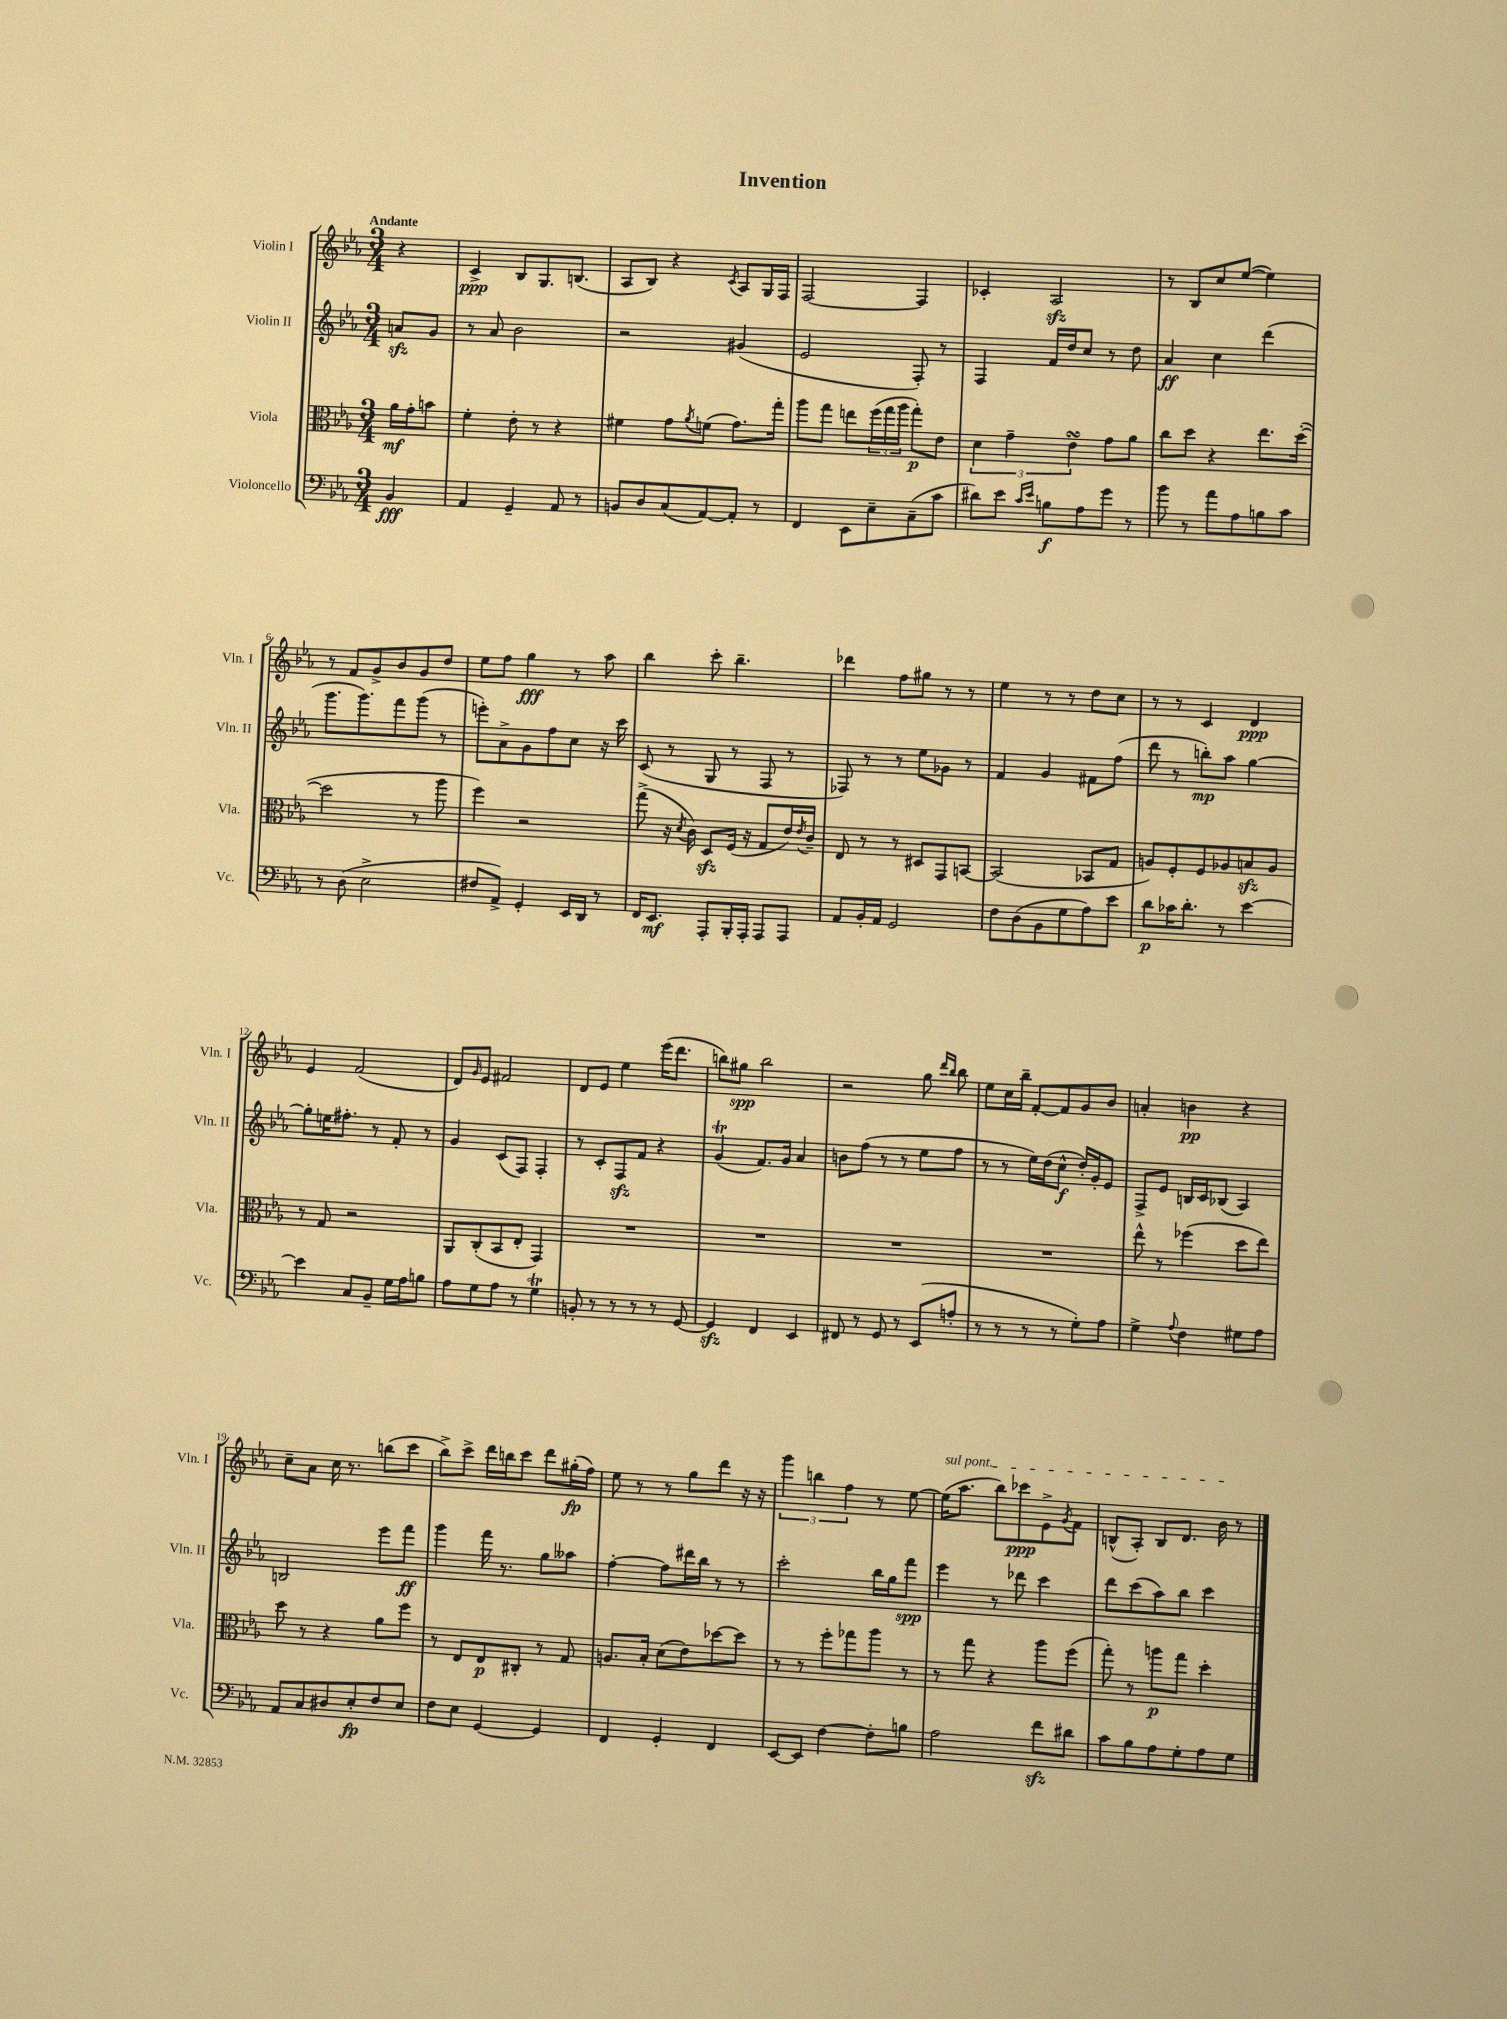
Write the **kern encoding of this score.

**kern	**kern	**kern	**kern
*staff4	*staff3	*staff2	*staff1
*clefF4	*clefC3	*clefG2	*clefG2
*k[b-e-a-]	*k[b-e-a-]	*k[b-e-a-]	*k[b-e-a-]
*M3/4	*M3/4	*M3/4	*M3/4
4BB-/	16a-\LL	8a/L	4r
.	16g'\J	.	.
.	8b\J	8g/J	.
=	=	=	=
4AA-/	4f'\	8r	4c^/
.	.	8a-/	.
4GG~/	8e-'\	2b-\	8B-/L
.	8r	.	8.G/
8AA-/	4r	.	.
.	.	.	(8.B/J
8r	.	.	.
=	=	=	=
8BB/L	4f#\	2r	8A-/L
8D/	.	.	8B-/J)
(8C/	8g\L	.	4r
.	8qa-/	.	.
[8AA-/)	(8f\J	.	.
.	.	.	8qc/
8AA-'/]J	8.g\L)	(4g#/	8A-/L
8r	.	.	16G/L
.	16gg'\Jk	.	16F/JJ
=	=	=	=
4FF/	8aa-\L	2e-/	[2F/
.	8gg\J	.	.
8EE-\L	8ee\L	.	.
8E-~\	(24ff\L	.	.
.	24gg\	.	.
.	24aa-\JJ	.	.
(8C~\	8gg'\L)	8F'/)	4F/]
8c\J	8e-\J	8r	.
=	=	=	=
8d#\L)	6d\	4F/	4c-'/
8e-\J	.	.	.
.	6g~\	.	.
16qqc/LL	.	.	.
16qqe-/JJ	.	.	.
8B\L	.	16f/LL	2A-/
.	.	16dd/J	.
.	6e-\	.	.
8A-\	.	8cc/J	.
8g\J	8g\L	8r	.
8r	8a-\J	8dd\	.
=	=	=	=
8b-\	8cc\L	4a-/	8r
8r	8dd\J	.	8B-/L
8a-\L	4r	4cc\	8cc/
8A-\	.	.	([8ee-/J
8B\	8.ee-\L	(4ddd\	4ee-\])
8c\J	.	.	.
.	([16dd'\Jk	.	.
=	=	=	=
8r	2dd\]	8.ggg\L	8r
(8D\	.	.	8f/L
.	.	8.ggg\)	.
2E-^\	.	.	8g^/
.	.	8fff\	8b-/
.	8r	(8ggg\J	8g/
.	8aa-\	8r	8dd/J
=	=	=	=
8F#/L	4ff\)	8eee'\L)	8ee-\L
8AA-^/J)	.	8a-^\	8ff\J
4GG'/	2r	8g\	4gg\
.	.	8ff\	.
16EE-/LL	.	8cc\J	8r
16DD/JJ	.	.	.
8r	.	16r	8aa-\
.	.	16ccc\	.
=	=	=	=
16FF/LK	(8gg^\	(8c/	4bb-\
8.EE-/J	.	.	.
.	16r	8r	.
.	8qd/	.	.
.	16c\)	.	.
8AAA-'/L	8D/L	8G/	8ccc'\
16BBB-'/L	(16F/Jk	8r	4.bb-~\
16AAA-'/JJ	16r	.	.
8AAA-/L	8G/L	8F/	.
8AAA-/J	16e-/L)	8r	.
.	8qe-/	.	.
.	16c~/JJ	.	.
=	=	=	=
8AA-/L	8E-/	8F-/)	4ddd-\
16BB-'/L	8r	8r	.
16AA-/JJ	.	.	.
2GG/	8r	8r	8ff\L
.	8D#/L	8ee-\L	8gg#\J
.	8GG/	8g-\J	8r
.	[8BB/J	8r	8r
=	=	=	=
8F\L	(2BB/]	4f/	4ee-\
(8D\	.	.	.
8BB-\	.	4g/	8r
8G\	.	.	8r
8A-\)	8BB-/L	8f#\L	8dd\L
8e-\J	8G/J	(8ff\J	8cc\J
=	=	=	=
8d\L	8A/L)	8ddd\	8r
16c-\K	8F'/	8r	8r
8.d'\J	.	.	.
.	8F/	8bb'\L)	4c/
8r	8A-/	8aa-\J	.
[4e-\	8B/	[4gg\	4d/
.	8A-/J	.	.
=	=	=	=
4e-\]	8r	8gg'\]L	4e-/
.	8G/	16ee\K	.
.	.	8.ff#'\J	.
8C/L	2r	.	(2f/
8BB-~/J	.	8r	.
16G\LL	.	8f'/	.
16A-\J	.	.	.
8B\J	.	8r	.
=	=	=	=
8A-\L	8AA-/L	4g/	8d/L)
.	.	.	16qqg/
8G\	(8C'/	.	8e-/J
8A-\J	8BB-/	(8c/L	2f#/
8r	8E-'/J	8F/J)	.
4G\	4GG/)	4F'/	.
=	=	=	=
8BB'/	2.r	8r	8d/L
8r	.	8c'/L	8e-/J
8r	.	8F/	4ee-\
8r	.	8f/J	.
8r	.	4r	(16eee-\LK
.	.	.	8.ddd\J
[8GG/	.	.	.
=	=	=	=
4GG/]	2.r	(4g/	8bb\L)
.	.	.	8gg#\J
4FF/	.	8.f/L)	2bb\
.	.	16g/Jk	.
4EE-/	.	4a-/	.
=	=	=	=
8FF#/	2.r	8b\L	2r
8r	.	(8ff\J	.
8GG/	.	8r	.
8r	.	8r	.
(8EE-/L	.	8ee-\L	8gg\
.	.	.	16qqddd/LL
.	.	.	16qqbb-/JJ
8A'/J	.	8ff\J	8bb-\
=	=	=	=
8r	2.r	8r	8ee-\L
8r	.	8r	16cc\L
.	.	.	16bb-~\JJ
8r	.	16ee-\LL)	[8f'/L
.	.	(16dd\J	.
8r	.	8cc^^\J	8f/]
8G'\L)	.	16dd'/LL)	8g/
.	.	16g'/J	.
8A-\J	.	8e-/J	8b-/J
=	=	=	=
4G^\	8ee-^^\	8F^/L	4a'/
.	8r	8e-/J	.
8qqA-/	.	.	.
4F\	(4ff-\	16B/LL	4b\
.	.	16c/J	.
.	.	(8B-/J	.
8G#\L	8dd\L	4A-/)	4r
8A-\J	8ee-\J)	.	.
=	=	=	=
8AA-/L	8dd\	2B/	8cc~\L
8C/	8r	.	8a-\J
8D#/	4r	.	16cc\
.	.	.	8.r
8E-'/	.	.	.
8F/	8a-\L	8eee-\L	(8bb\L
8E-/J	8ff\J	8fff\J	8ccc\J
=	=	=	=
8F\L	8r	4ggg\	8bb-^\L)
8E-\J	8E-/L	.	8ccc^\J
[4GG/	8E-/	16fff\	16ddd\LL
.	.	8.r	16bb\J
.	8C#'/J	.	8ccc\J
4GG/]	8r	8gg\L	8ddd\L
.	8G/	8aa--\J	(16gg#'\L
.	.	.	16ff\JJ)
=	=	=	=
4FF/	8.A/L	[4ff'\	8ee-\
.	.	.	8r
.	16B-'/Jk	.	.
4GG'/	(8d\L	8ff\]L	8r
.	8e-\)	16ddd#\L	8gg\L
.	.	16bb-\JJ	.
4FF/	[8dd-\	8r	8ddd\J
.	8dd-\]J	8r	16r
.	.	.	16r
=	=	=	=
[8EE-/L	8r	2ccc'\	6ggg\
8EE-/]J	8r	.	.
.	.	.	6bb\
[4F\	8ff'\L	.	.
.	.	.	6ff\
.	8gg-\	.	.
8F'\]L	8aa-\J	16bb-\LL	8r
.	.	16gg\J	.
8B\J	8r	8fff\J	[8ee-\
=	=	=	=
2A-\	8r	4eee-\	(16ee-\]LK
.	.	.	8.aa-\J
.	8gg\	.	.
.	4r	8r	8bb-\L)
.	.	8ddd-\	8ccc-\
8f\L	8aa-\L	4ccc\	8e-^\
.	.	.	8qg/
8d#\J	(8ff\J	.	8f\J
=	=	=	=
8c\L	8gg'\)	8ddd\L	(8B^^/L
8B-\	8r	(8ccc\	8A-'/J)
8A-\	8aa\L	8aa-\)	8B/L
8G'\	8gg\J	8bb-\J	8.d/J
8A-\	4dd'\	4ccc\	.
.	.	.	16b-\
8G\J	.	.	8r
==	==	==	==
*-	*-	*-	*-
